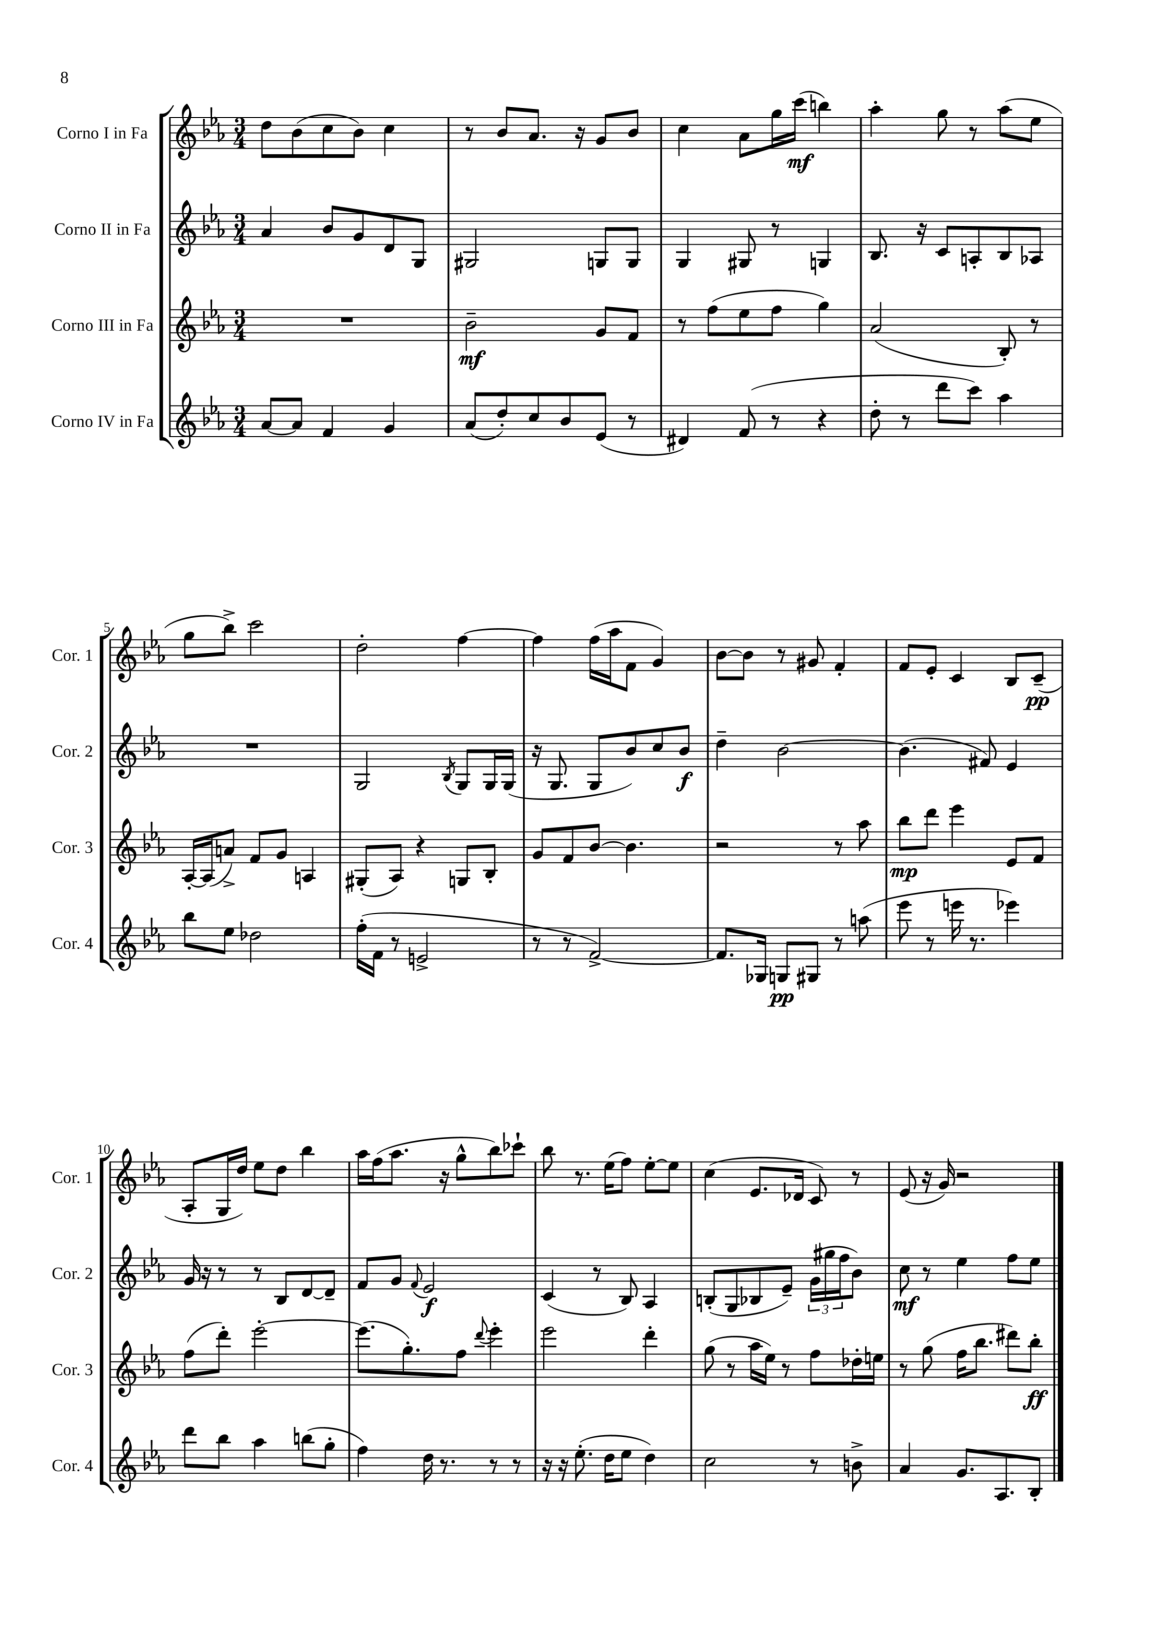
<<
\new StaffGroup <<
\new Staff = "s0" \with { instrumentName = "Corno I in Fa" shortInstrumentName = "Cor. 1" } {
    \clef treble \key ees \major \numericTimeSignature \time 3/4
    d''8 bes'8( c''8 bes'8) c''4 |
    r8 bes'8 aes'8. r16 g'8 bes'8 |
    c''4 aes'8 g''16 c'''16\mf( b''4) |
    aes''4-. g''8 r8 aes''8( ees''8 |
    g''8 bes''8->) c'''2 |
    d''2-. f''4~ |
    f''4 f''16( aes''16 f'8 g'4) |
    bes'8~ bes'8 r8 gis'8 f'4-. |
    f'8 ees'8-. c'4 bes8 c'8--\pp( |
    aes8-. g16 d''16) ees''8 d''8 bes''4 |
    aes''16 f''16( aes''8. r16 g''8-^ bes''8) ces'''8-! |
    bes''8 r8. ees''16( f''8) ees''8~-. ees''8 |
    c''4( ees'8. des'16 c'8) r8 |
    ees'8( r16 g'16) r2 \bar "|." |
}
\new Staff = "s1" \with { instrumentName = "Corno II in Fa" shortInstrumentName = "Cor. 2" } {
    \clef treble \key ees \major \numericTimeSignature \time 3/4
    aes'4 bes'8 g'8 d'8 g8 |
    gis2 g8 g8 |
    g4 gis8 r8 g4 |
    bes8. r16 c'8 a8-. bes8 aes8 |
    R2. |
    g2 \acciaccatura { bes8 } g8 g16 g16( |
    r16 g8. g8 bes'8) c''8 bes'8\f |
    d''4-- bes'2~ |
    bes'4.( fis'8) ees'4 |
    g'16 r16 r8 r8 bes8 d'8~ d'8-- |
    f'8 g'8 \appoggiatura { f'8 } ees'2\f |
    c'4( r8 bes8) aes4 |
    b8-.( g8 bes8 ees'8--) \tuplet 3/2 { g'16( gis''16 f''16 } bes'8) |
    c''8\mf r8 ees''4 f''8 ees''8 \bar "|." |
}
\new Staff = "s2" \with { instrumentName = "Corno III in Fa" shortInstrumentName = "Cor. 3" } {
    \clef treble \key ees \major \numericTimeSignature \time 3/4
    R2. |
    bes'2--\mf g'8 f'8 |
    r8 f''8( ees''8 f''8 g''4) |
    aes'2( bes8-.) r8 |
    aes16~-. aes16( a'8->) f'8 g'8 a4 |
    gis8-.( aes8) r4 g8 bes8-. |
    g'8 f'8 bes'8~ bes'4. |
    r2 r8 aes''8 |
    bes''8\mp d'''8 ees'''4 ees'8 f'8 |
    f''8( d'''8-.) ees'''2~-. |
    ees'''8.( g''8.-.) f''8 \appoggiatura { d'''8 } ees'''4-. |
    ees'''2 d'''4-. |
    g''8( r8 aes''16 ees''16) r8 f''8 des''16-. e''16 |
    r8 g''8( f''16 bes''8. dis'''8) bes''8-.\ff \bar "|." |
}
\new Staff = "s3" \with { instrumentName = "Corno IV in Fa" shortInstrumentName = "Cor. 4" } {
    \clef treble \key ees \major \numericTimeSignature \time 3/4
    aes'8~ aes'8 f'4 g'4 |
    aes'8( d''8-.) c''8 bes'8 ees'8( r8 |
    dis'4) f'8( r8 r4 |
    d''8-. r8 d'''8 c'''8) aes''4 |
    bes''8 ees''8 des''2 |
    f''16-.( f'16 r8 e'2-> |
    r8 r8 f'2~->) |
    f'8. ges16 g8\pp gis8 r8 a''8( |
    ees'''8 r8 e'''16 r8. ees'''4) |
    d'''8 bes''8 aes''4 b''8( g''8-. |
    f''4) d''16 r8. r8 r8 |
    r16 r16 ees''8.-.( d''16 ees''8 d''4) |
    c''2 r8 b'8-> |
    aes'4 g'8. aes8. bes8-. \bar "|." |
}
>>
>>
